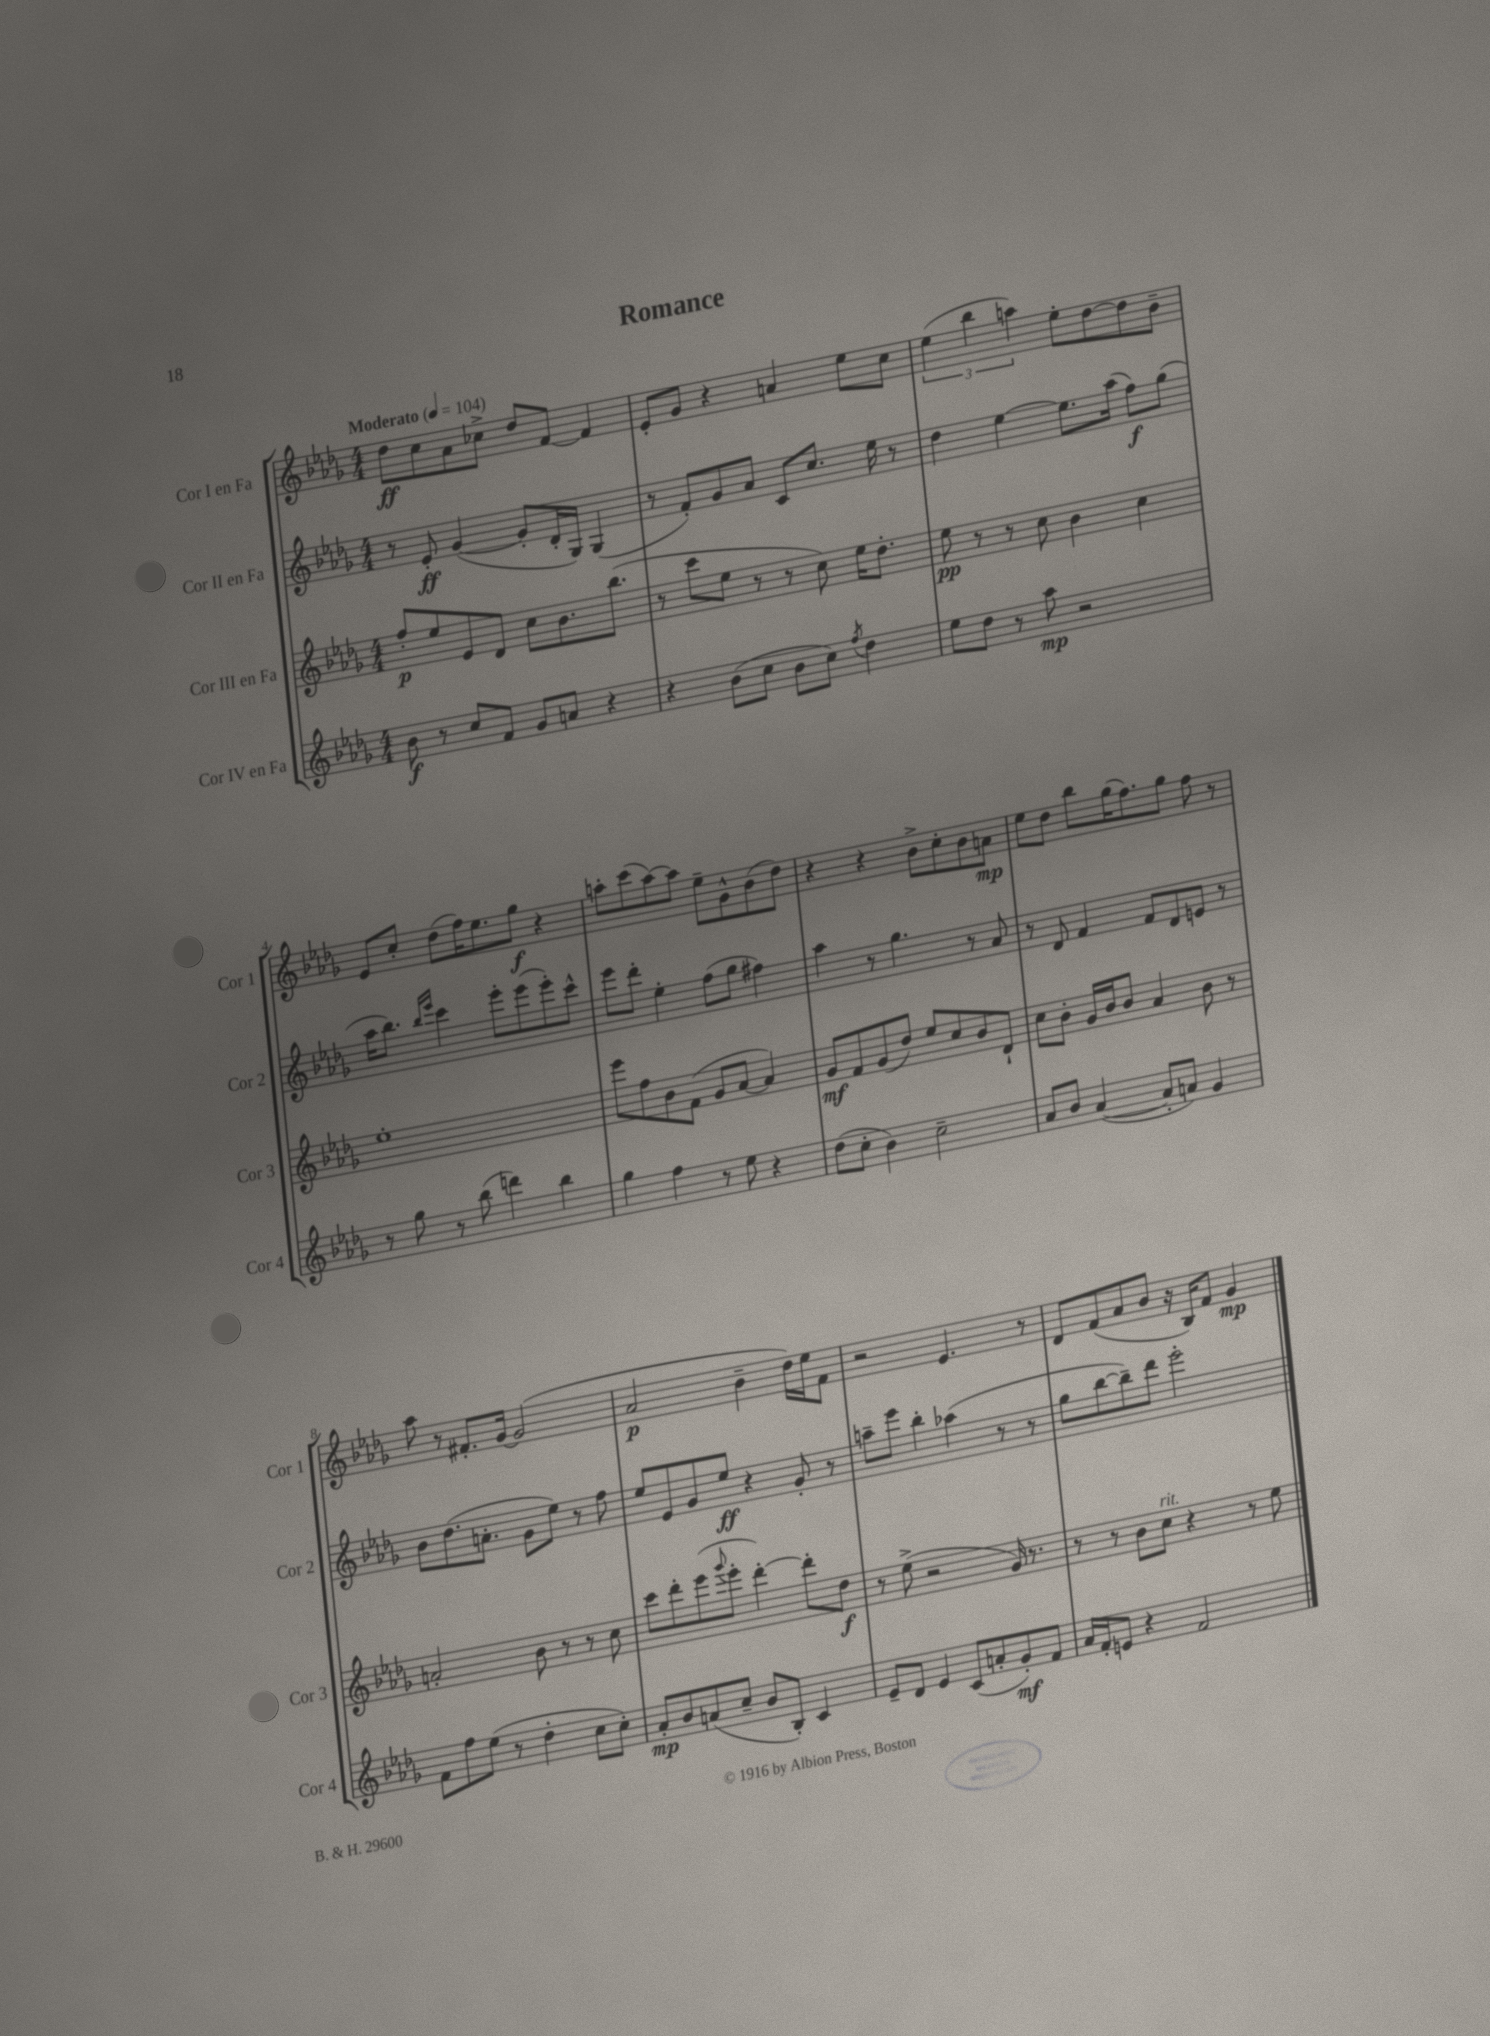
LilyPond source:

\header { title = "Romance" }
<<
\new StaffGroup <<
\new Staff = "s0" \with { instrumentName = "Cor I en Fa" shortInstrumentName = "Cor 1" } {
    \clef treble \key des \major \numericTimeSignature \time 4/4 \tempo "Moderato" 4 = 104
    des''8\ff c''8 aes'8 ces''8-> des''8 f'8~ f'4 |
    ees'8-. ges'8 r4 a'4 ees''8 c''8 |
    \tuplet 3/2 { ees''4( bes''4 a''4) } ees''8-. des''8~ des''8 bes'8-- |
    ees'8 c''8-. des''8( f''16) ees''8. ges''8\f r4 |
    a''8-. c'''8( a''8~) a''8 ees''8-- ges'8-^ bes'8( des''8) |
    r4 r4 bes'8-> c''8-. bes'8 a'8\mp |
    ees''8 des''8 bes''8 ges''16( f''8.) ges''8 f''8 r8 |
    aes''8 r8 fis'8.-. ges'16~ ges'2( |
    aes'2\p bes'4-- des''16) ees''16 f'8 |
    r2 ees'4. r8 |
    des'8 f'8( aes'8 bes'8 r16 bes16) f'8 ges'4\mp \bar "|." |
}
\new Staff = "s1" \with { instrumentName = "Cor II en Fa" shortInstrumentName = "Cor 2" } {
    \clef treble \key des \major \numericTimeSignature \time 4/4
    r8 ees'8-.\ff ges'4~( ges'8-. des'16-. ges16) ges4( |
    r8 f'8-.) ges'8 aes'8 c'8 c''8. ees''16 r8 |
    des''4 ees''4~ ees''8. aes''16( f''8\f) ges''8( |
    aes''16 bes''8.) \grace { bes''16 ees'''16 } c'''4 ees'''8-. ees'''8( ees'''8-.) c'''8-^ |
    ees'''8 des'''8-. ees''4-. f''8( ges''8 fis''4) |
    aes''4 r8 ges''4. r8 aes'8 |
    r8 des'8 f'4 f'8 des'8 e'8 r8 |
    bes'8 des''8.( a'8.-. ges'8 ees''8) r8 f''8 |
    ees''8 ees'8 ges'8 ees''8\ff r4 ges'8-. r8 |
    a''8-- ees'''8 bes''4-. aes''4( r8 r8 |
    ges''8 bes''8~ bes''8--) des'''8 ees'''2-. \bar "|." |
}
\new Staff = "s2" \with { instrumentName = "Cor III en Fa" shortInstrumentName = "Cor 3" } {
    \clef treble \key des \major \numericTimeSignature \time 4/4
    f''8-.\p ees''8 ees'8 des'8 c''8 bes'8. bes''8.( |
    r8 c'''8 ees''8 r8 r8 c''8) ees''16 des''8.-. |
    ees''8\pp r8 r8 c''8 bes'4 c''4 |
    ees''1-. |
    ees'''8 f''8 bes'8 f'8( ges'8 aes'8~ aes'4) |
    ges'8\mf f'8 ges'8( des''8) ees''8 c''8 bes'8 des'8-! |
    c''8 bes'8-. ges'16 bes'16 bes'8 aes'4 bes'8 r8 |
    a'2-. bes'8 r8 r8 c''8 |
    c'''8 des'''8-. ees'''8( \appoggiatura { ges'''8 } ees'''8-. des'''4~-.) des'''8-. des''8\f |
    r8 ees''8->( r2 ges'16) r8. |
    r8 r8 bes'8 c''8^\markup { \italic "rit." } r4 r8 ees''8 \bar "|." |
}
\new Staff = "s3" \with { instrumentName = "Cor IV en Fa" shortInstrumentName = "Cor 4" } {
    \clef treble \key des \major \numericTimeSignature \time 4/4
    bes'8\f r8 c''8 f'8 ges'8 a'8 r4 |
    r4 bes'8( c''8 bes'8 c''8) \acciaccatura { f''8 } des''4 |
    ees''8 des''8 r8 aes''8\mp r2 |
    r8 ges''8 r8 bes''8( d'''4) bes''4 |
    ges''4 f''4 r8 ees''8 r4 |
    des''8( c''8-. bes'4) c''2-- |
    aes'8 bes'8 aes'4~( aes'8-. a'8) ges'4 |
    f'8 f''8 ees''8( r8 des''4-. c''8 c''8-.) |
    aes'8-.\mp bes'8 a'8( c''8-- bes'8 bes8-.) c'4 |
    ees'8-- des'8 ees'4 c'8( a'8-. ges'8-.\mf) f'8 |
    aes'16 f'16-. e'8 r4 f'2 \bar "|." |
}
>>
>>
